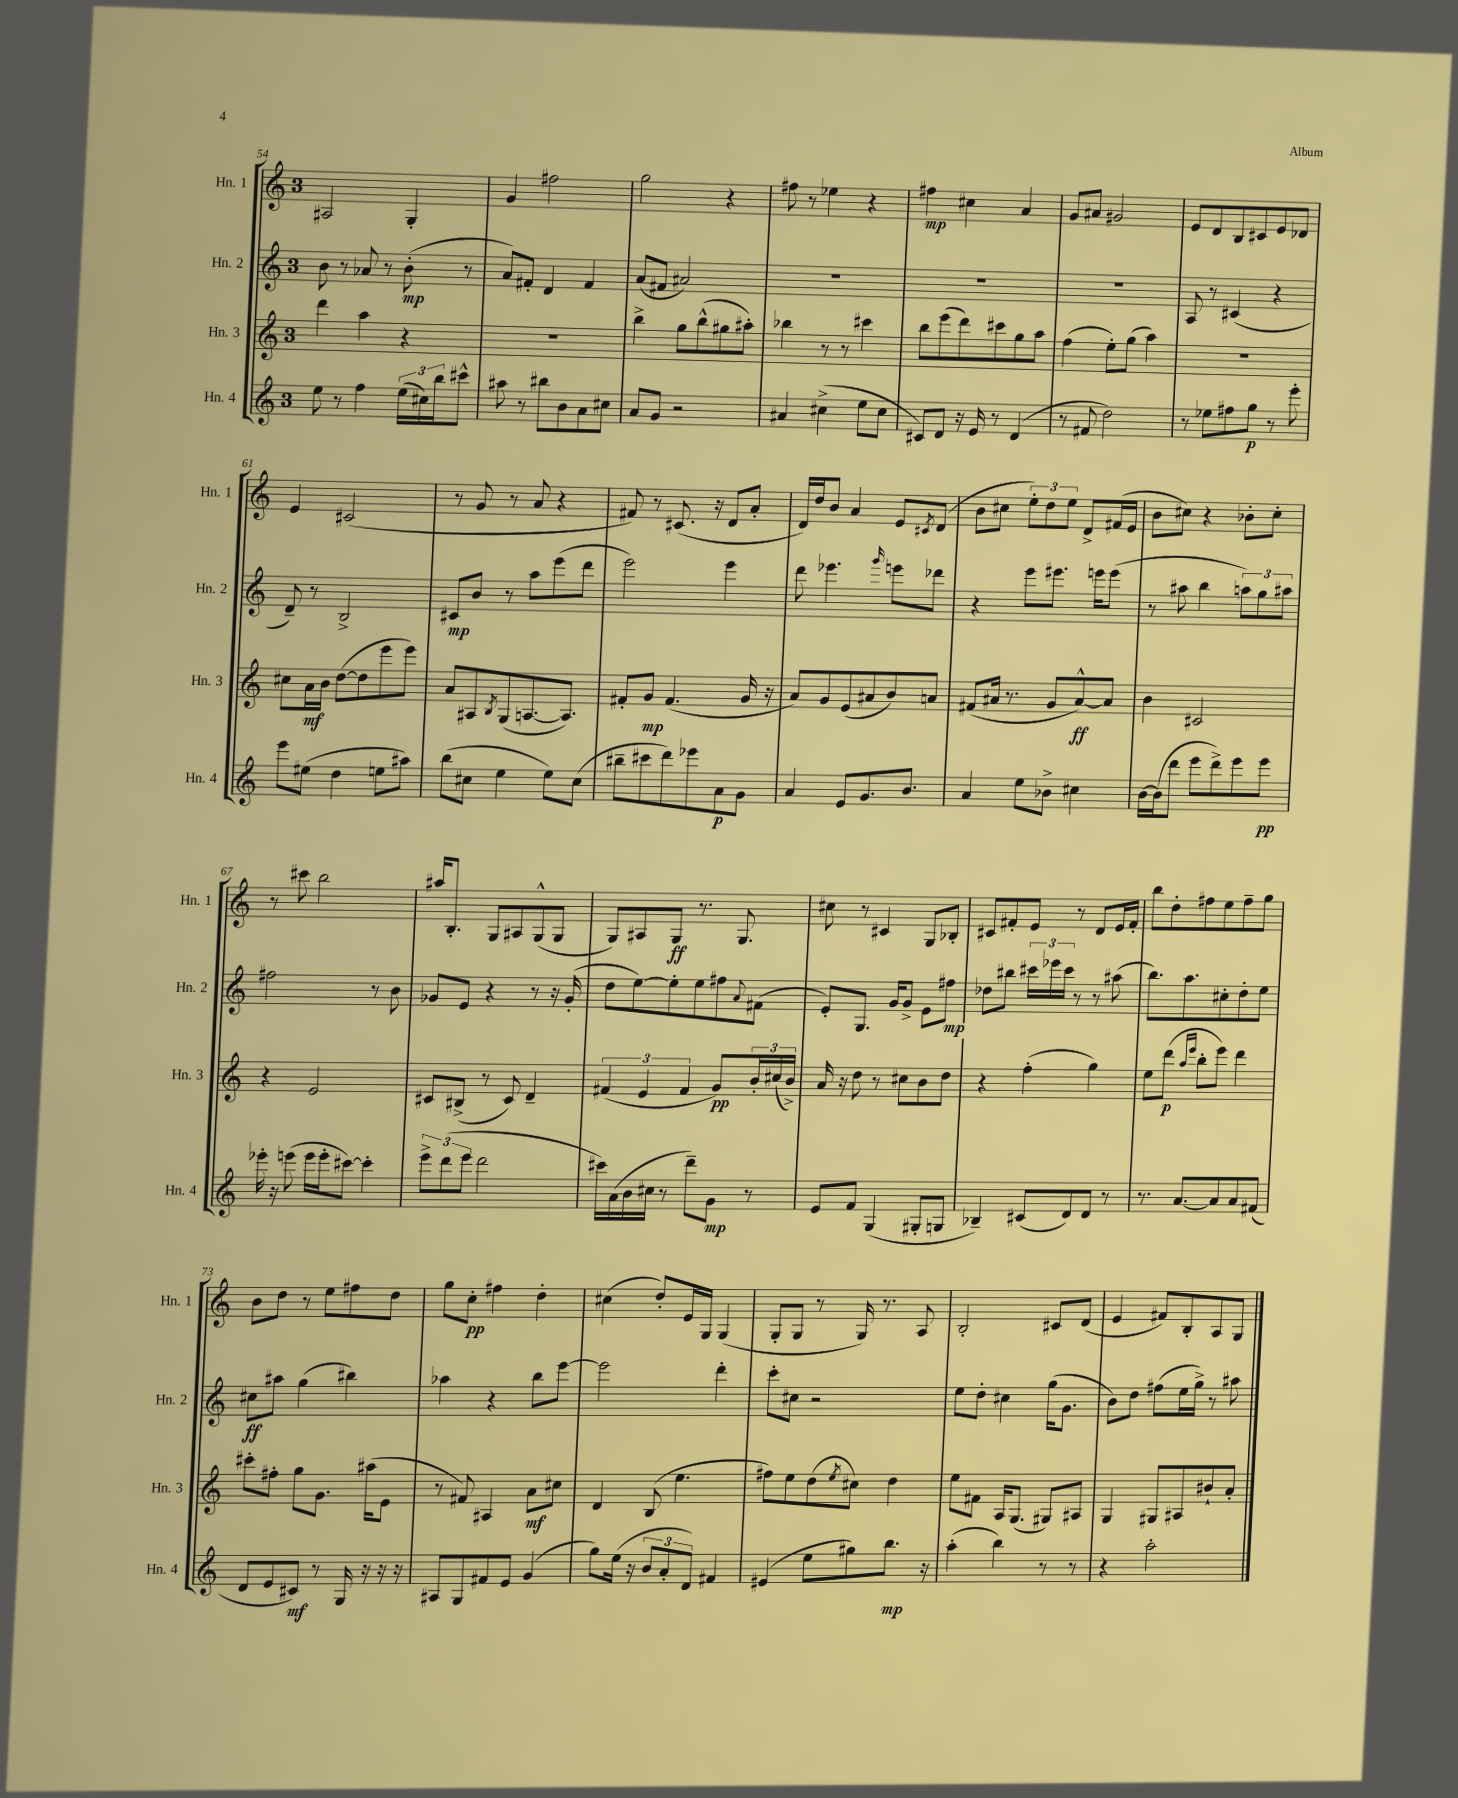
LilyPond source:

<<
\new StaffGroup <<
\new Staff = "s0" \with { instrumentName = "Hn. 1" shortInstrumentName = "Hn. 1" } {
    \clef treble \key c \major \once \override Staff.TimeSignature.style = #'single-digit \time 3/4
    ais2 g4-. |
    g'4 fis''2 |
    g''2 r4 |
    fis''8 r8 ees''4 r4 |
    fis''4\mp cis''4 a'4 |
    g'8 ais'8 gis'2 |
    e'8 d'8 b8 cis'8 e'8 des'8 |
    e'4 cis'2( |
    r8 g'8 r8 a'8 r4 |
    fis'8) r8 cis'8.( r16 d'8 a'8-. |
    d'16) d''16 b'8 a'4 e'8 \acciaccatura { cis'8 } d'8( |
    b'8 cis''8 \tuplet 3/2 { e''8-.) d''8 e''8 } d'8-> fis'16( e'16 |
    b'8 cis''8) r4 bes'8-. cis''8-. |
    r8 cis'''8 b''2 |
    ais''16 b8.-. g8 ais8 g8-^( g8 |
    g8) ais8 g8\ff r8. g8. |
    cis''8 r8 cis'4 g8 bes8-. |
    cis'8 fis'8-. e'8 r8 d'8 e'16 fis'16-. |
    b''8 d''8-. fis''8 e''8 fis''8-- g''8 |
    b'8 d''8 r8 e''8 fis''8 d''8 |
    g''8 c''8-.\pp fis''4 d''4-. |
    cis''4( d''8-.) e'16 g16 g4( |
    g8-. g8 r8 g16) r8. a8 |
    b2-. cis'8 d'8( |
    e'4 fis'8) b8-. a8 g8 \bar "|." |
}
\new Staff = "s1" \with { instrumentName = "Hn. 2" shortInstrumentName = "Hn. 2" } {
    \clef treble \key c \major \once \override Staff.TimeSignature.style = #'single-digit \time 3/4
    b'8 r8 aes'8 r8 b'8-.\mp( r8 |
    a'8) fis'8-. d'4 fis'4 |
    a'8( fis'8 ais'2) |
    R2. |
    R2. |
    R2. |
    a8 r8 cis'4( r4 |
    d'8--) r8 b2-> |
    cis'8\mp b'8 r8 a''8 e'''8( d'''8 |
    e'''2) e'''4 |
    d'''8 ees'''4. \grace { g'''16 } e'''8 des'''8 |
    r4 e'''8 eis'''8. e'''16 e'''8( |
    r8 ais''8 b''4 \tuplet 3/2 { a''8) g''8 ais''8 } |
    fis''2 r8 b'8 |
    ges'8 e'8 r4 r8 r16 ges'16-.( |
    d''8 e''8~) e''8-. e''8 fis''8 \appoggiatura { a'8 } fis'8( |
    e'8-.) g8. g'16 g'8-> e'8 fis''8\mp |
    des''8 bis''8 \tuplet 3/2 { cis'''16 ees'''16 cis'''16 } r8 r8 ais''8( |
    b''8.) a''8. cis''8-. d''8-. e''8 |
    cis''8\ff ais''8 g''4( bis''4) |
    aes''4 r4 b''8 e'''8~ |
    e'''2 d'''4-. |
    c'''8-. cis''8 r2 |
    e''8 d''8-. cis''4 g''16( g'8. |
    b'8) d''8 fis''8( e''16 g''16->) r8 ais''8 \bar "|." |
}
\new Staff = "s2" \with { instrumentName = "Hn. 3" shortInstrumentName = "Hn. 3" } {
    \clef treble \key c \major \once \override Staff.TimeSignature.style = #'single-digit \time 3/4
    d'''4 a''4 r4 |
    R2. |
    b''4-> g''8 b''8-^( gis''8 ais''8-.) |
    bes''4 r8 r8 cis'''4 |
    b''8 e'''8( d'''8) cis'''8 g''8 a''8 |
    f''4( e''8-.) g''8( a''4) |
    R2. |
    cis''8 a'16\mf b'16 d''8~( d''8 e'''8 e'''8) |
    a'8 ais8 \acciaccatura { b8 } g8( a8.~ a8.) |
    fis'8-. g'8\mp fis'4.( g'16 r16 |
    a'8) g'8 e'8( ais'8 b'8) a'8 |
    fis'8( ais'16 r8. g'8 ais'8~-^\ff) ais'8 |
    b'4 cis'2 |
    r4 e'2 |
    cis'8 bis8->( r8 cis'8) d'4-- |
    \tuplet 3/2 { fis'4( e'4 fis'4 } g'8\pp) \tuplet 3/2 { b'16-. cis''16( b'16->) } |
    a'16 r16 d''8 r8 cis''8 b'8 d''8 |
    r4 f''4-.( g''4) |
    e''8 d'''8\p( \grace { a''16 e'''16 } b''8-. e'''8) d'''4 |
    cis'''8-. fis''8-. g''8 g'8. ais''16( e'8 |
    r8 fis'8) ais4 a'8\mf cis''8 |
    d'4 b8( e''4. |
    fis''8) e''8 d''8( \acciaccatura { e''8 } cis''8) d''4 |
    e''8 fis'8 a16 g8.( gis8) ais8 |
    g4 gis8 ais8 bis'8-! a'8-. \bar "|." |
}
\new Staff = "s3" \with { instrumentName = "Hn. 4" shortInstrumentName = "Hn. 4" } {
    \clef treble \key c \major \once \override Staff.TimeSignature.style = #'single-digit \time 3/4
    e''8 r8 f''4 \tuplet 3/2 { e''16( cis''16) b''16 } cis'''8-^ |
    ais''8 r8 bis''8 b'8 a'8 cis''8 |
    a'8 g'8 r2 |
    ais'4 cis''4->( e''8 cis''8 |
    cis'8) d'8 r16 e'16 r8 d'4( |
    r8 fis'8 d''2) |
    r8 ees''8 fis''8 g''8\p r8 e'''8-. |
    e'''8 eis''8( d''4 e''8 ais''8) |
    b''8( cis''8 e''4 e''8) cis''8( |
    bis''8-- cis'''8 d'''8) ees'''8 a'8\p g'8 |
    a'4 e'8 g'8. b'8. |
    a'4 e''8 bes'8-> cis''4 |
    b'16~ b'16( d'''8 e'''8 d'''8->) e'''8 e'''8\pp |
    ees'''16-. r16 e'''8( e'''16 e'''16-. cis'''8~) cis'''4-. |
    \tuplet 3/2 { e'''8-> d'''8( e'''8 } d'''2 |
    cis'''16) a'16( b'16 cis''16 r8 d'''8--) g'8\mp r8 |
    e'8 f'8 g4( gis8-. g8 |
    bes4--) cis'8( d'8) d'8 r8 |
    r8. a'8.~ a'8 a'8 fis'8( |
    d'8 e'8 cis'8\mf) r8 g16 r16 r16 r16 |
    ais8 g8 fis'8 e'8 g'4( |
    g''8) e''16( r16 \tuplet 3/2 { b'8 a'8-. d'8) } fis'4 |
    eis'4( e''8 gis''8) b''8.\mp r16 |
    a''4-.( b''4) r8 r8 |
    r4 a''2-. \bar "|." |
}
>>
>>
\layout { \context { \Score currentBarNumber = #54 } }
